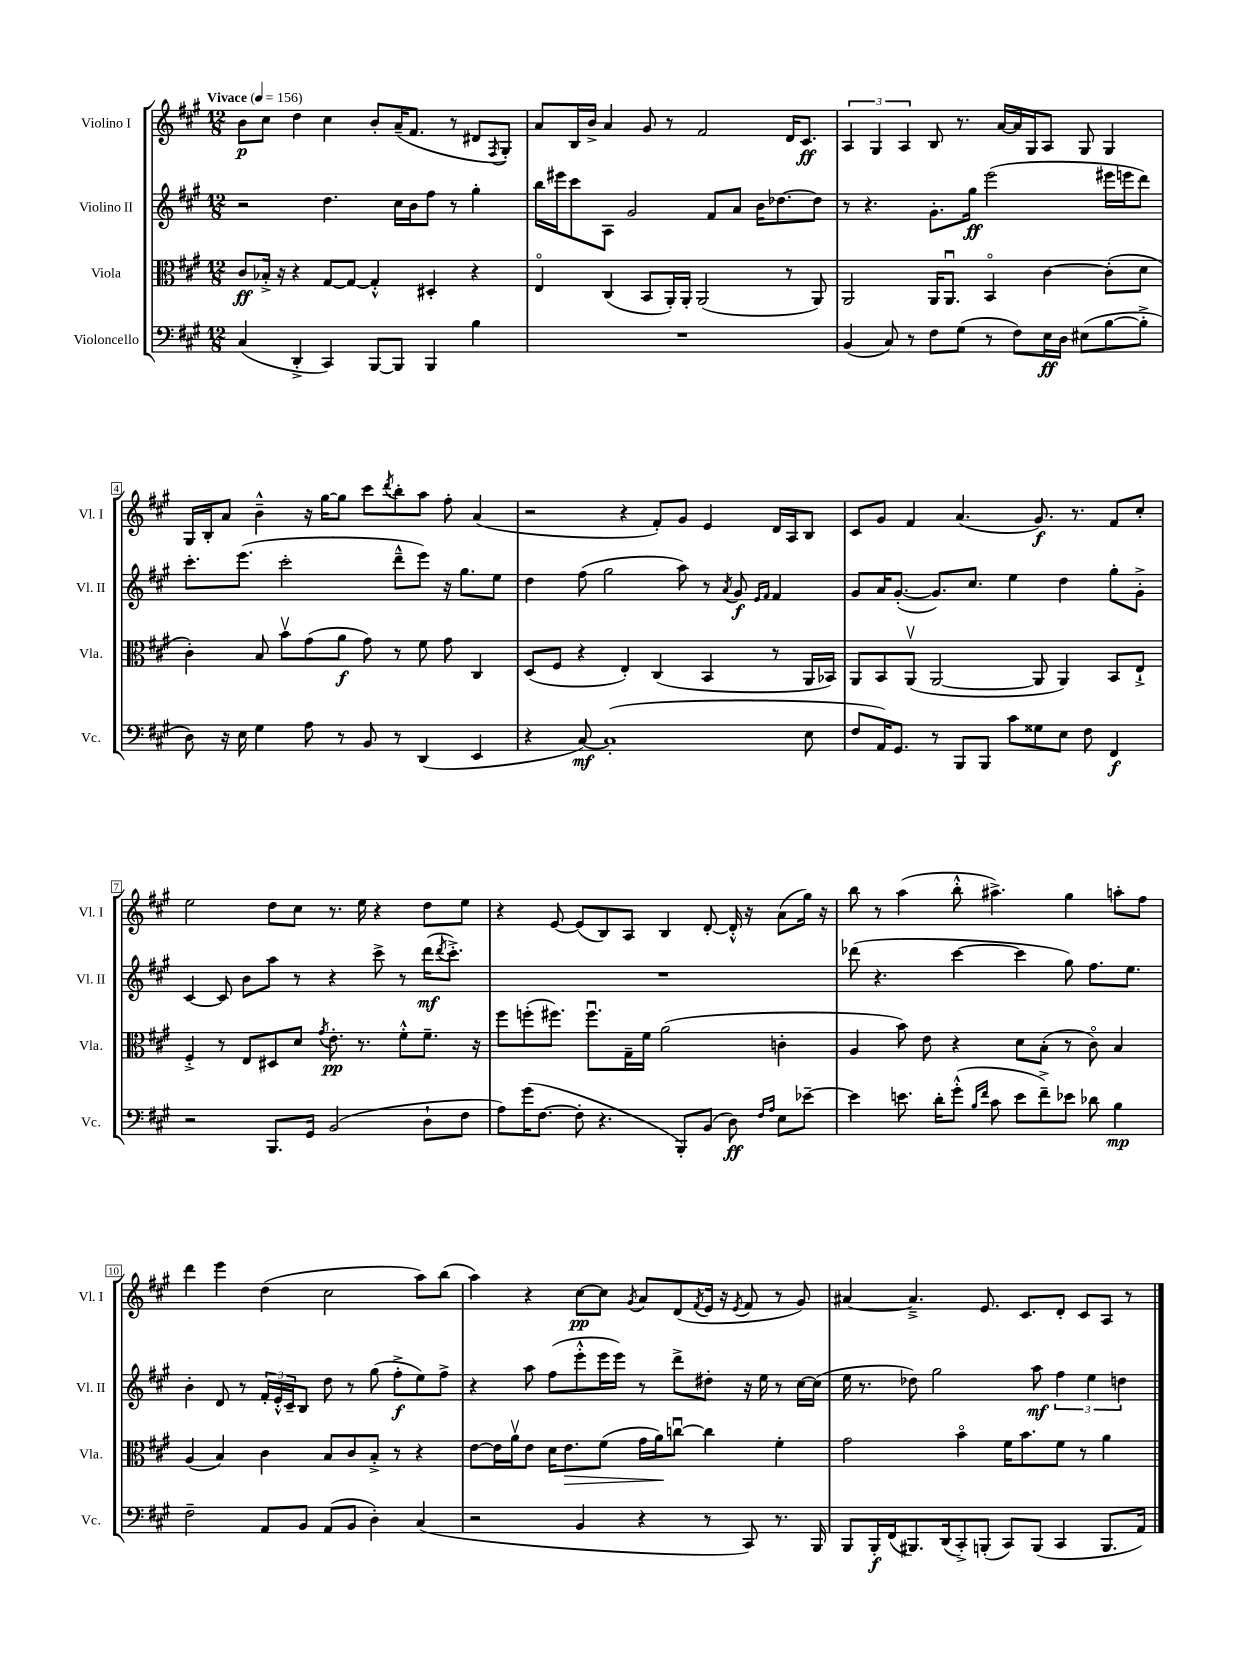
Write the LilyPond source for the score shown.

<<
\new StaffGroup <<
\new Staff = "s0" \with { instrumentName = "Violino I" shortInstrumentName = "Vl. I" } {
    \clef treble \key a \major \numericTimeSignature \time 12/8 \tempo "Vivace" 4 = 156
    b'8\p cis''8 d''4 cis''4 b'8-. a'16--( fis'8. r8 dis'8 \acciaccatura { fis8 } gis8-.) |
    a'8 b16 b'16-> a'4 gis'8 r8 fis'2 d'16 cis'8.\ff |
    \tuplet 3/2 { a4 gis4 a4 } b8 r8. a'16~ a'16 gis16 a8 gis8 gis4 |
    gis16 b16-. a'8 b'4---^ r16 gis''16~ gis''8 cis'''8 \acciaccatura { d'''8 } b''8-. a''8 fis''8-. a'4( |
    r2 r4 fis'8-.) gis'8 e'4 d'16 a16 b8 |
    cis'8 gis'8 fis'4 a'4.( gis'8.\f) r8. fis'8 cis''8-. |
    e''2 d''8 cis''8 r8. e''16 r4 d''8 e''8 |
    r4 e'8~ e'8( b8) a8 b4 d'8~-. d'16-.-^ r16 a'8( gis''16) r16 |
    b''8 r8 a''4( b''8-.-^ ais''4.->) gis''4 a''8-. fis''8 |
    d'''4 e'''4 d''4( cis''2 a''8) b''8( |
    a''4) r4 cis''8~\pp cis''8 \acciaccatura { gis'8 } a'8 d'8( \acciaccatura { fis'8 } e'16 r16 \acciaccatura { e'8 } fis'8 r8 gis'8) |
    ais'4~ ais'4.---> e'8. cis'8. d'8-. cis'8 a8 r8 \bar "|." |
}
\new Staff = "s1" \with { instrumentName = "Violino II" shortInstrumentName = "Vl. II" } {
    \clef treble \key a \major \numericTimeSignature \time 12/8
    r2 d''4. cis''16 b'16 fis''8 r8 gis''4-. |
    b''16 eis'''16 cis'''8 a8 gis'2 fis'8 a'8 b'16 des''8.~ des''8 |
    r8 r4. gis'8.-. gis''16\ff e'''2( eis'''16 e'''16 d'''8) |
    cis'''8.-. e'''8.( cis'''2-. d'''8---^ e'''8) r16 gis''8. e''8 |
    d''4 fis''8( gis''2 a''8) r8 \acciaccatura { a'8 } gis'8\f \grace { e'16 fis'16 } fis'4 |
    gis'8 a'16 gis'8.~-.( gis'8.) cis''8. e''4 d''4 gis''8-. gis'8-.-> |
    cis'4~ cis'8 b'8 a''8 r8 r4 cis'''8-> r8 d'''16\mf( \acciaccatura { d'''8 } cis'''8.-.->) |
    R1. |
    des'''8( r4. cis'''4~ cis'''4 gis''8) fis''8. e''8. |
    b'4-. d'8 r8 \tuplet 3/2 { fis'16-. e'16-.-^ cis'16-- } b8 d''8 r8 gis''8( fis''8-.->\f e''8) fis''8-> |
    r4 a''8 fis''8( e'''8-.-^ e'''16 e'''16) r8 d'''8-> dis''8-. r16 e''16 r8 cis''16~ cis''16( |
    e''16 r8. des''8) gis''2 a''8\mf \tuplet 3/2 { fis''4 e''4 d''4 } \bar "|." |
}
\new Staff = "s2" \with { instrumentName = "Viola" shortInstrumentName = "Vla." } {
    \clef alto \key a \major \numericTimeSignature \time 12/8
    cis'8\ff bes16-.-> r16 r4 gis8~ gis8~ gis4-.-^ dis4-. r4 |
    e4\flageolet cis4( b,8 a,16-.) a,16-. a,2( r8 a,8) |
    a,2 a,16 a,8.\downbow b,4\flageolet cis'4~ cis'8-.( d'8 |
    cis'4-.) b8 b'8\upbow gis'8( a'8\f gis'8) r8 fis'8 gis'8 cis4 |
    d8( fis8 r4 e4-.) cis4( b,4 r8 a,16 bes,16) |
    a,8 b,8 a,8\upbow( a,2~ a,8 a,4) b,8 e8-!-> |
    fis4-.-> r8 e8 dis8 d'8 \acciaccatura { gis'8 } e'8.-.\pp r8. fis'8-.-^ fis'8.-- r16 |
    fis''8 f''8-.( fis''8.) fis''8.\downbow gis16-- fis'16 a'2( c'4-. |
    a4 b'8) e'8 r4 d'8 b8-.( r8 cis'8\flageolet) b4 |
    a4( b4) cis'4 b8 cis'8 b8-.-> r8 r4 |
    e'8~ e'16 a'16\upbow e'8 d'16 e'8.\> fis'8( gis'16 a'16\!) c''8~\downbow c''4 fis'4-. |
    gis'2 b'4\flageolet fis'16 b'8. fis'8 r8 a'4 \bar "|." |
}
\new Staff = "s3" \with { instrumentName = "Violoncello" shortInstrumentName = "Vc." } {
    \clef bass \key a \major \numericTimeSignature \time 12/8
    cis4( d,4-.-> cis,4) b,,8~ b,,8 b,,4 b4 |
    R1. |
    b,4( cis8) r8 fis8 gis8( r8 fis8) e16\ff d16 eis8( b8~ b8-.-> |
    d8) r16 e16 gis4 a8 r8 b,8 r8 d,4( e,4 |
    r4 cis8~\mf) cis1-.( e8 |
    fis8 a,16) gis,8. r8 b,,8 b,,8 cis'8 gisis8 e8 fis8 fis,4\f |
    r2 b,,8. gis,16 b,2( d8-! fis8 |
    a8) gis'16( fis8.~ fis8-. r4. b,,8-.) b,8( d8\ff) \grace { fis16 a16 } e8 ees'8~-- |
    ees'4 e'8. d'16-. gis'8-.-^( \grace { b16 fis'16 } cis'8 e'8 fis'8--->) ees'8 des'8 b4\mp |
    fis2-- a,8 b,8 a,8( b,8 d4-.) cis4( |
    r2 b,4 r4 r8 cis,8) r8. b,,16 |
    b,,8 b,,16-.\f fis,16( bis,,8.) d,16( cis,8-.->) b,,8-.( cis,8) b,,8( cis,4 b,,8. a,16) \bar "|." |
}
>>
>>
\layout { \context { \Score \override BarNumber.stencil = #(make-stencil-boxer 0.1 0.3 ly:text-interface::print) } }
